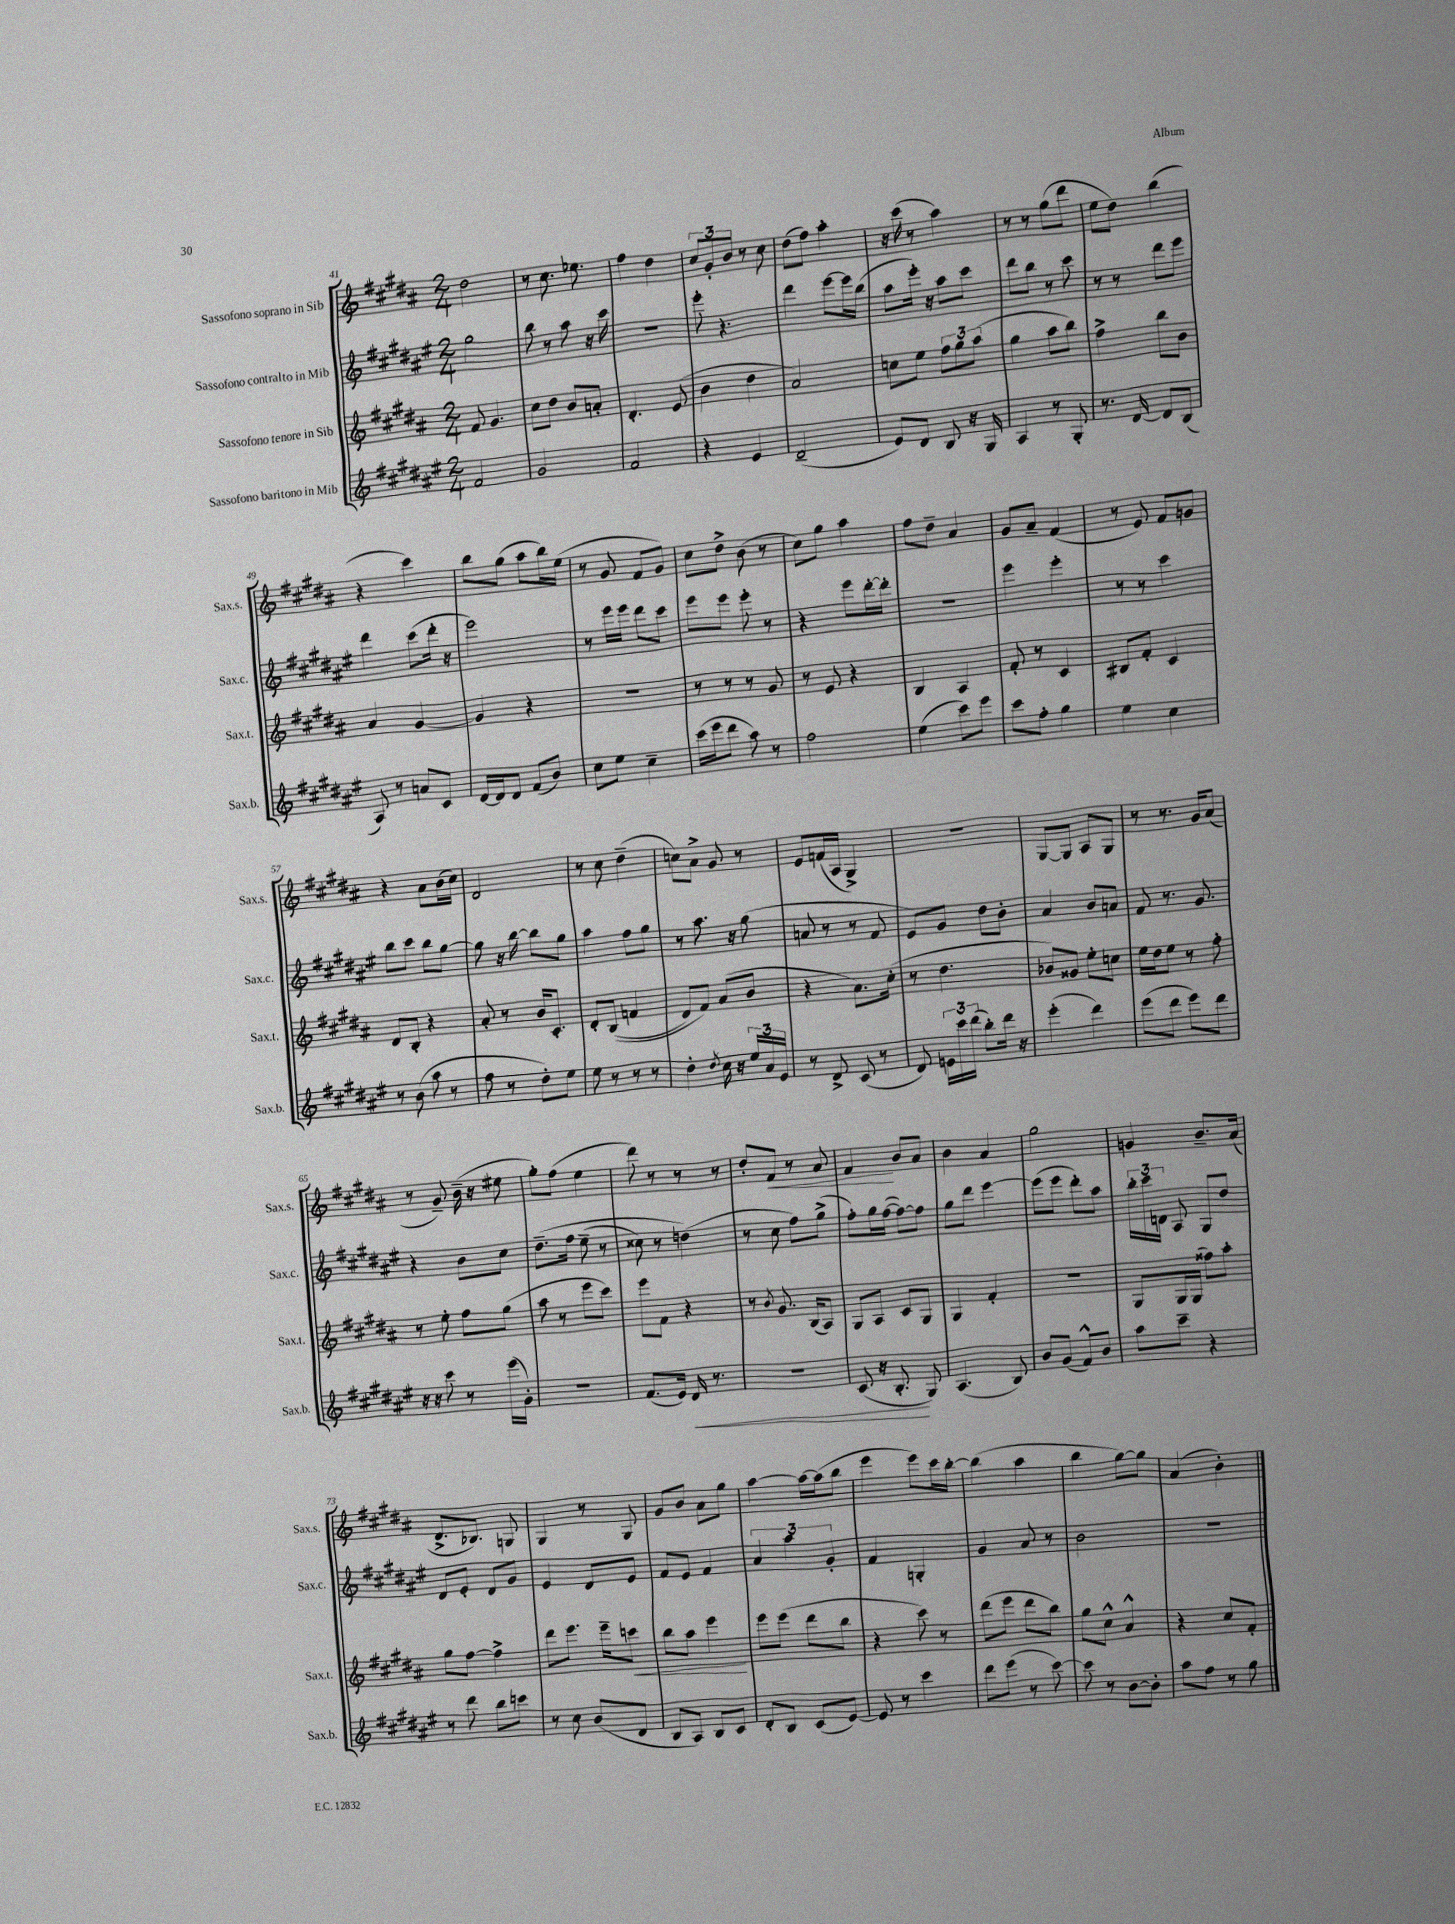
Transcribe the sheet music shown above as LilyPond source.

<<
\new StaffGroup <<
\new Staff = "s0" \with { instrumentName = "Sassofono soprano in Sib" shortInstrumentName = "Sax.s." } {
    \clef treble \key b \major \numericTimeSignature \time 2/4
    \autoBeamOff dis''2 |
    r8 cis''8. ees''8. |
    fis''4 dis''4 |
    \tuplet 3/2 { cis''8[ gis'8-. b'8] } r8 cis''8 |
    dis''8[( fis''8]) ais''4-. |
    r16 cis'''16( r8 ais''4) |
    r8 r8 gis''8[( dis'''8] |
    e''8[ dis''8]) b''4( |
    r4 cis'''4) |
    b''8[ gis''8]( ais''8[ b''16) e''16]( |
    r8 gis'8 fis'8[ gis'8]) |
    cis''8[ dis''8]-> b'8( r8 |
    cis''8[) gis''8] ais''4 |
    fis''8[ dis''8]-- ais'4 |
    gis'8[ ais'8]-- fis'4( |
    r8 e'8) fis'8[ g'8] |
    r4 ais'8[ b'16( cis''16]) |
    dis'2 |
    r8 cis''8 dis''4--( |
    c''8[) ais'8]-> gis'8 r8 |
    e'8[ f'16( ais16] gis4->) |
    r2 |
    gis8[~ gis8] ais8[ gis8] |
    r8 r8. gis'16[ ais'8]( |
    r8 gis'8--) b'16--( r16 eis''8 |
    gis''8[-.) fis''8]( e''4 |
    dis'''8) r8 r8 r8 |
    dis''8[-. fis'8]\< r8 ais'8 |
    fis'4\! b'8[ ais'8] |
    b'4 ais'4 |
    gis''2 |
    g'4 b'8.[-- ais'16]( |
    dis'8.[-> bes8.]) g8 |
    gis4 r8 gis8 |
    gis'8[ b'8] ais'8[ gis''8] |
    ais''4~ ais''16[~ ais''16( b''8] |
    e'''4 e'''8[) cis'''16 b''16]~-. |
    b''4( ais''4 |
    b''4 gis''8[~) gis''8] |
    ais'4( b'4-.) \bar "|." |
}
\new Staff = "s1" \with { instrumentName = "Sassofono contralto in Mib" shortInstrumentName = "Sax.c." } {
    \clef treble \key fis \major \numericTimeSignature \time 2/4
    \autoBeamOff gis''2 |
    b''8 r8 ais''8 r16 cis'''16 |
    r2 |
    eis'''8-. r4. |
    dis'''4 eis'''8[~ eis'''16 b''16]( |
    ais''8[ eis'''16]-.) r16 ais''8[ cis'''8] |
    dis'''8[ b''8] r8 cis'''8 |
    r8 r8 dis'''8[ eis'''8] |
    dis'''4 cis'''8[( dis'''16]-. r16 |
    eis'''2) |
    r8 eis'''16[ eis'''16] dis'''8[ cis'''8] |
    eis'''8[ eis'''8] eis'''8-. r8 |
    r4 eis'''8[ dis'''16~-. dis'''16]-. |
    r2 |
    eis'''4 eis'''4-. |
    r8 r8 cis'''4 |
    b''8[ cis'''8] b''8[ gis''8]~ |
    gis''8 r16 b''16~ b''8[ gis''8] |
    ais''4 fis''8[ gis''8] |
    r8 ais''8. r16 gis''8( |
    a'8 r8 r8 fis'8 |
    eis'8[) gis'8] dis''8[ b'8]-. |
    ais'4 b'8[ a'8] |
    fis'8 r8. gis'8. |
    r4 b'8[ cis''8] |
    dis''8.[--\( fis''16] eis''8--( r8 |
    cisis''8) r8 d''4(\) |
    r8 cis''8 fis''8[) gis''8]->( |
    fis''8[-.) gis''16 fis''16]~( fis''8[~) fis''8] |
    gis''8[ dis'''8] eis'''4~ |
    eis'''8[( eis'''8] dis'''8[-.) ais''8] |
    \tuplet 3/2 { b''16[-. cis'''16 d'16] } ais8 gis8[ dis''8] |
    dis'8[ eis'8]-. dis'8[ gis'8] |
    eis'4 dis'8[ eis'8] |
    fis'8[ eis'8] fis'4 |
    \tuplet 3/2 { ais'4 ais''4 gis'4-. } |
    fis'4 g4-. |
    gis'4 ais'8 r8 |
    b'2 |
    R2 \bar "|." |
}
\new Staff = "s2" \with { instrumentName = "Sassofono tenore in Sib" shortInstrumentName = "Sax.t." } {
    \clef treble \key b \major \numericTimeSignature \time 2/4
    \autoBeamOff fis'8 gis'4. |
    cis''8[ dis''8] b'8[ a'8]-. |
    dis'4.-. e'8( |
    b'4 dis''4 |
    ais'2) |
    c''8[ e''8] \tuplet 3/2 { fis''8[ gis''8 ais''8]( } |
    gis''4 ais''8[ b''8]) |
    fis''4-> b''8[ b'8] |
    ais'4 gis'4~ |
    gis'4 r4 |
    R2 |
    r8 r8 r8 gis'8 |
    r8 e'8 r4 |
    b4 ais4 |
    fis'8-. r8 cis'4 |
    bis8[ fis'8]-. cis'4 |
    dis'8[ b8]-. r4 |
    ais'8-. r8 b'16[ cis'8.]-. |
    dis'8[-. b8](\( f'4 |
    dis'8[) fis'8]\) ais'8[( b'8] |
    r4 ais'8.[) cis''16]-.( |
    r8 dis''4. |
    bes'8[) gisis'8] e''8[-. c''8] |
    e''16[ dis''16 e''8] r8 fis''8-. |
    r8 e''8-. fis''8[ gis''8]( |
    ais''8 r8 e'''8[ cis'''8]) |
    e'''8[ fis'8] r4 |
    r8 \acciaccatura { b'8 } gis'8. b16[( ais8]) |
    gis8[ ais8] cis'8[ gis8] |
    gis4 fis'4-. |
    R2 |
    gis8[ gis16 gis16]( fisis''8[) ais''8]-. |
    gis''8[ fis''8]~ fis''4-> |
    dis'''8[ e'''8.] e'''16[-- c'''8]\< |
    b''8[ ais''8] e'''4\! |
    e'''8[ e'''8]( dis'''8[ b''8] |
    r4 cis'''8) r8 |
    dis'''8[( e'''8] dis'''8[ b''8]) |
    gis''8[ cis''8]-^ ais'4-^ |
    r4 cis''8[ fis'8]-. \bar "|." |
}
\new Staff = "s3" \with { instrumentName = "Sassofono baritono in Mib" shortInstrumentName = "Sax.b." } {
    \clef treble \key fis \major \numericTimeSignature \time 2/4
    \autoBeamOff fis'2 |
    gis'2 |
    fis'2 |
    r4 eis'4 |
    dis'2--( |
    eis'8[) dis'8] b8 r16 gis16 |
    ais4 r8 gis8-. |
    r8. dis'16~ dis'8[ b8]( |
    ais8) r8 a'8[ cis'8] |
    dis'16[~ dis'16 dis'8] fis'8[( b'8]) |
    cis''8[ eis''8] cis''4-- |
    cis'''16[( eis'''16 dis'''8] ais''8) r8 |
    fis''2 |
    eis''4( cis'''8[) eis'''8] |
    cis'''8[ fis''8]-. gis''4 |
    eis''4 cis''4 |
    r8 b'8( ais''8 r8 |
    fis''8 r8 dis''8[-.) eis''8] |
    eis''8 r8 r8 r8 |
    dis''4-. \acciaccatura { dis''8 } cis''16 r16 \tuplet 3/2 { eis''16[ ais'16 eis'16] } |
    r8 dis'8-> cis'8( r8 |
    dis'8) \tuplet 3/2 { e'16[ cis'''16 dis'''16]( } b''8[-.) dis'''16] r16 |
    eis'''4-.( dis'''4) |
    eis'''8[( dis'''8] eis'''8[) dis'''8] |
    r16 r16 cis'''8 r8 eis'''16[( gis'16]-.) |
    r2 |
    fis'8.[( eis'16]) dis'16\< r8. |
    R2 |
    cis'8( r16 b8.-.\! gis8) |
    ais4.( b8) |
    b'8[ gis'8]( fis'8[-^) b'8] |
    ais''8[ cis'''8]-- r4 |
    r8 dis'''8 b''8[ c'''8] |
    r8 cis''8 b'8[( dis'8] |
    b8[ ais8]) b8[ cis'8] |
    dis'8[-. b8] cis'8[( eis'8]~) |
    eis'8 r8 cis'''4 |
    dis'''8[ eis'''8]( r8 cis'''8~) |
    cis'''8 r8 b'8[~ b'8]-. |
    ais''8[ fis''8] r8 gis''8 \bar "|." |
}
>>
>>
\layout { \context { \Score currentBarNumber = #41 } }
